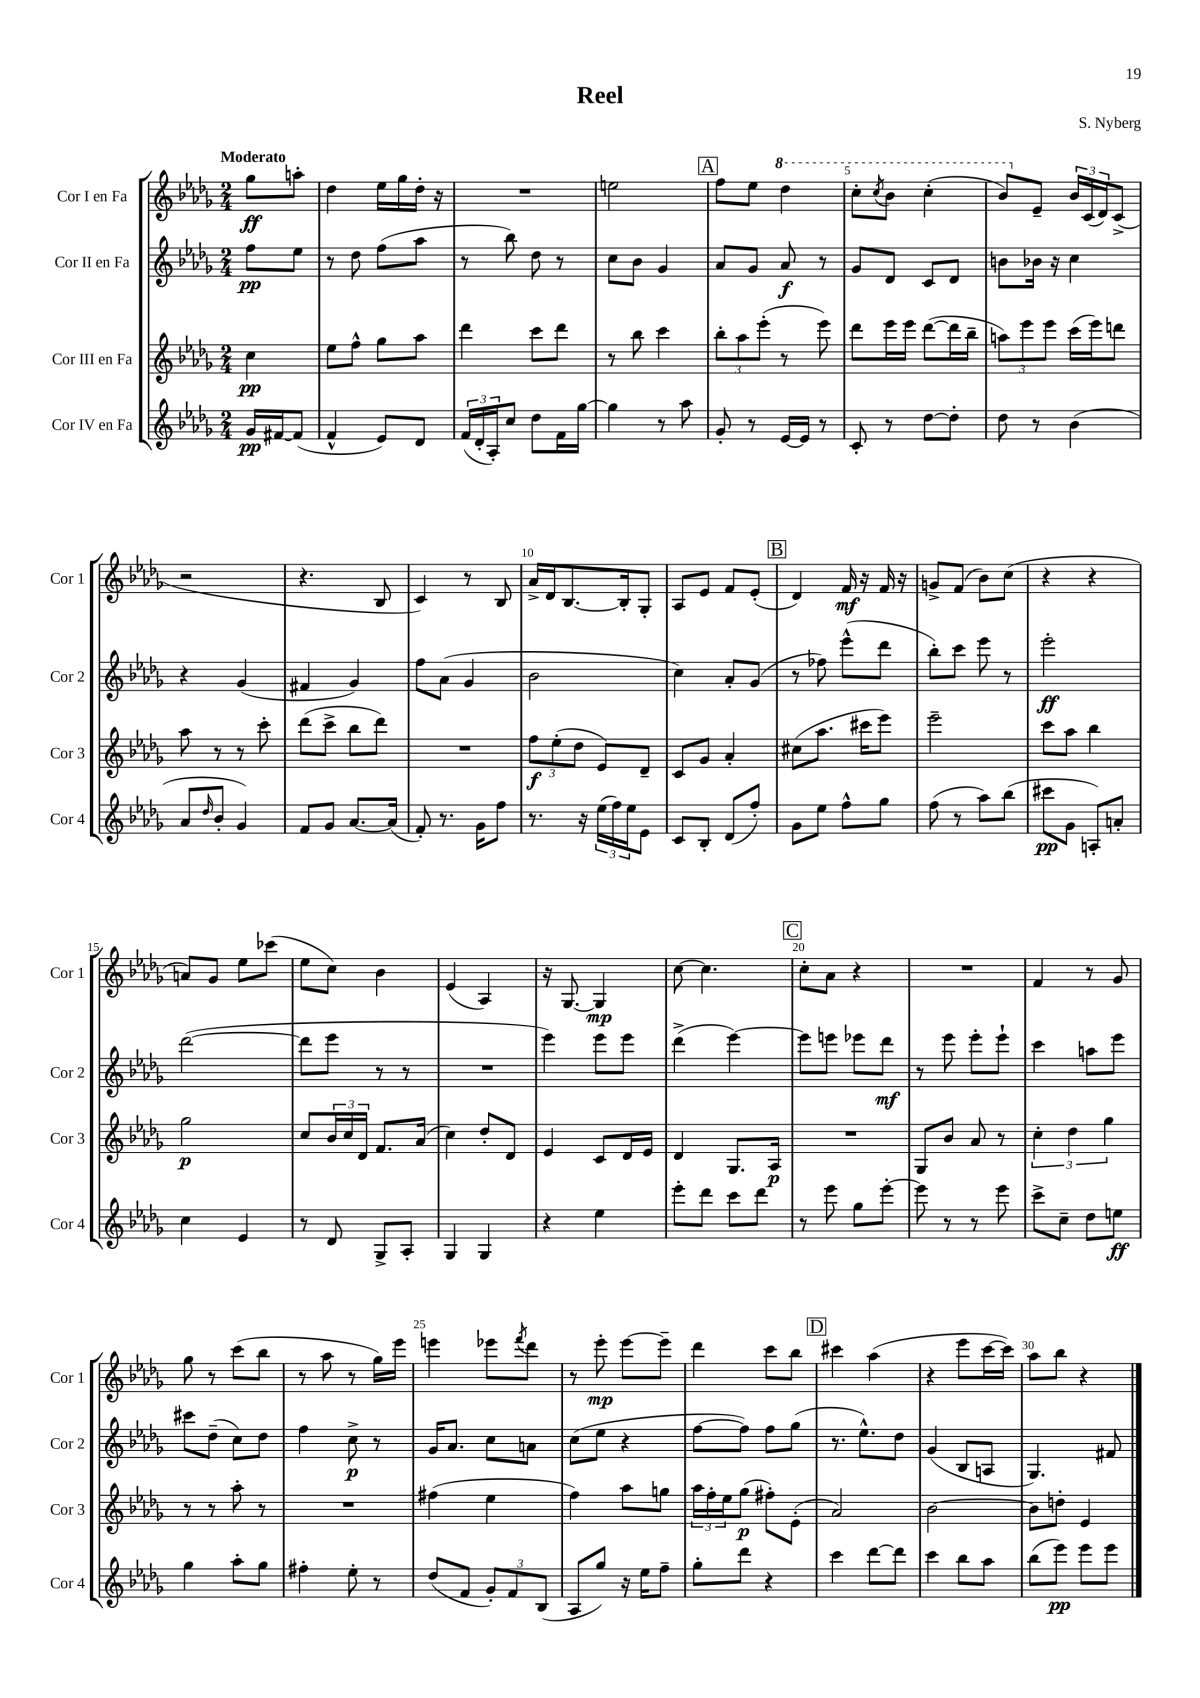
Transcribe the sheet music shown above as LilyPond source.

\header { title = "Reel" composer = "S. Nyberg" }
<<
\new StaffGroup <<
\new Staff = "s0" \with { instrumentName = "Cor I en Fa" shortInstrumentName = "Cor 1" } {
    \clef treble \key des \major \numericTimeSignature \time 2/4 \partial 4 \tempo "Moderato"
    ges''8\ff a''8-. |
    des''4 ees''16 ges''16 des''16-. r16 |
    R2 |
    e''2 |
    \mark \markup { \box "A" } f''8 ees''8 \ottava #1 des'''4 |
    c'''8-. \acciaccatura { c'''8 } bes''8 c'''4-.( |
    bes''8) \ottava #0 ees'8-- \tuplet 3/2 { bes'16 c'16( des'16) } c'8->( |
    r2 |
    r4. bes8 |
    c'4) r8 bes8 |
    aes'16-> des'16 bes8.~ bes16-. ges8-. |
    aes8 ees'8 f'8 ees'8-.( |
    \mark \markup { \box "B" } des'4) f'16\mf r16 f'16 r16 |
    g'8-> f'8( bes'8) c''8( |
    r4 r4 |
    a'8) ges'8 ees''8 ces'''8( |
    ees''8 c''8) bes'4 |
    ees'4( aes4) |
    r16 ges8.~ ges4\mp |
    c''8~ c''4. |
    \mark \markup { \box "C" } c''8-. aes'8 r4 |
    R2 |
    f'4 r8 ges'8 |
    ges''8 r8 c'''8( bes''8 |
    r8 aes''8 r8 ges''16) ees'''16 |
    e'''4 ees'''8 \acciaccatura { f'''8 } des'''8 |
    r8 ees'''8-.\mp ees'''8~ ees'''8-- |
    des'''4 c'''8 bes''8 |
    \mark \markup { \box "D" } cis'''4 aes''4( |
    r4 ees'''8 c'''16~ c'''16) |
    aes''8 bes''8 r4 \bar "|." |
}
\new Staff = "s1" \with { instrumentName = "Cor II en Fa" shortInstrumentName = "Cor 2" } {
    \clef treble \key des \major \numericTimeSignature \time 2/4 \partial 4
    f''8\pp ees''8 |
    r8 des''8 f''8( aes''8 |
    r8 bes''8) des''8 r8 |
    c''8 bes'8 ges'4 |
    \mark \markup { \box "A" } aes'8 ges'8 aes'8\f r8 |
    ges'8 des'8 c'8 des'8 |
    b'8 bes'16 r16 c''4 |
    r4 ges'4( |
    fis'4 ges'4) |
    f''8 aes'8( ges'4 |
    bes'2 |
    c''4) aes'8-. ges'8( |
    \mark \markup { \box "B" } r8 fes''8) ees'''8-^( des'''8 |
    bes''8-.) c'''8 ees'''8 r8 |
    ees'''2-.\ff |
    des'''2~( |
    des'''8 ees'''8 r8 r8 |
    R2 |
    ees'''4) ees'''8 ees'''8 |
    des'''4->( ees'''4~) |
    \mark \markup { \box "C" } ees'''8 e'''8 ees'''8 des'''8\mf |
    r8 ees'''8 ees'''8-. ees'''8-! |
    c'''4 a''8 ees'''8 |
    cis'''8 des''8--( c''8) des''8 |
    f''4 c''8->\p r8 |
    ges'16 aes'8. c''8 a'8 |
    c''8( ees''8 r4 |
    f''8~ f''8) f''8 ges''8( |
    \mark \markup { \box "D" } r8. ees''8.-^) des''8 |
    ges'4( bes8 a8 |
    ges4.) fis'8 \bar "|." |
}
\new Staff = "s2" \with { instrumentName = "Cor III en Fa" shortInstrumentName = "Cor 3" } {
    \clef treble \key des \major \numericTimeSignature \time 2/4 \partial 4
    c''4\pp |
    ees''8 f''8-^ ges''8 aes''8 |
    des'''4 c'''8 des'''8 |
    r8 bes''8 c'''4 |
    \mark \markup { \box "A" } \tuplet 3/2 { bes''8-. aes''8 ees'''8-.( } r8 ees'''8) |
    des'''8 ees'''16 ees'''16 des'''8~( des'''16 bes''16-- |
    \tuplet 3/2 { a''8) ees'''8 ees'''8 } c'''16( ees'''16) d'''8 |
    aes''8 r8 r8 c'''8-. |
    des'''8( c'''8-> bes''8 des'''8) |
    R2 |
    \tuplet 3/2 { f''8\f ees''8-.( des''8 } ees'8) des'8-- |
    c'8 ges'8 aes'4-. |
    \mark \markup { \box "B" } cis''8( aes''8. cis'''16 ees'''8) |
    ees'''2-- |
    c'''8 aes''8 bes''4 |
    ges''2\p |
    c''8 \tuplet 3/2 { bes'16 c''16 des'16 } f'8. aes'16( |
    c''4) des''8-. des'8 |
    ees'4 c'8 des'16 ees'16 |
    des'4 ges8. aes16\p |
    \mark \markup { \box "C" } R2 |
    ges8 bes'8 aes'8 r8 |
    \tuplet 3/2 { c''4-. des''4 ges''4 } |
    r8 r8 aes''8-. r8 |
    R2 |
    fis''4( ees''4 |
    f''4) aes''8 g''8 |
    \tuplet 3/2 { aes''16 f''16-. ees''16 } ges''8\p( fis''8-.) ees'8-.( |
    \mark \markup { \box "D" } aes'2) |
    bes'2~ |
    bes'8 d''8-. ees'4 \bar "|." |
}
\new Staff = "s3" \with { instrumentName = "Cor IV en Fa" shortInstrumentName = "Cor 4" } {
    \clef treble \key des \major \numericTimeSignature \time 2/4 \partial 4
    ges'16\pp fis'16~ fis'8( |
    f'4-^ ees'8) des'8 |
    \tuplet 3/2 { f'16( des'16-. aes16-.) } c''8 des''8 f'16 ges''16~ |
    ges''4 r8 aes''8 |
    \mark \markup { \box "A" } ges'8-. r8 ees'16~ ees'16 r8 |
    c'8-. r8 des''8~ des''8-. |
    des''8 r8 bes'4( |
    aes'8 \grace { des''16 } bes'8-. ges'4) |
    f'8 ges'8 aes'8.~ aes'16( |
    f'8-.) r8. ges'16 f''8 |
    r8. r16 \tuplet 3/2 { ees''16( f''16) ees''16 } ees'8 |
    c'8 bes8-. des'8( f''8-.) |
    \mark \markup { \box "B" } ges'8 ees''8 f''8-^ ges''8 |
    f''8( r8 aes''8) bes''8( |
    cis'''8\pp ges'8 a8-.) a'8-. |
    c''4 ees'4 |
    r8 des'8 ges8-> aes8-. |
    ges4 ges4 |
    r4 ees''4 |
    ees'''8-. des'''8 c'''8 des'''8 |
    \mark \markup { \box "C" } r8 ees'''8 ges''8 ees'''8~-. |
    ees'''8 r8 r8 ees'''8 |
    c'''8-> c''8-- des''8 e''8\ff |
    ges''4 aes''8-. ges''8 |
    fis''4-. ees''8-. r8 |
    des''8( f'8 \tuplet 3/2 { ges'8-.) f'8 bes8( } |
    aes8 ges''8) r16 ees''16 f''8-- |
    ges''8-. des'''8 r4 |
    \mark \markup { \box "D" } c'''4 des'''8~ des'''8 |
    c'''4 bes''8 aes''8 |
    bes''8( ees'''8\pp) ees'''8 ees'''8 \bar "|." |
}
>>
>>
\layout { \context { \Score \override BarNumber.break-visibility = ##(#f #t #t) barNumberVisibility = #(every-nth-bar-number-visible 5) } }
